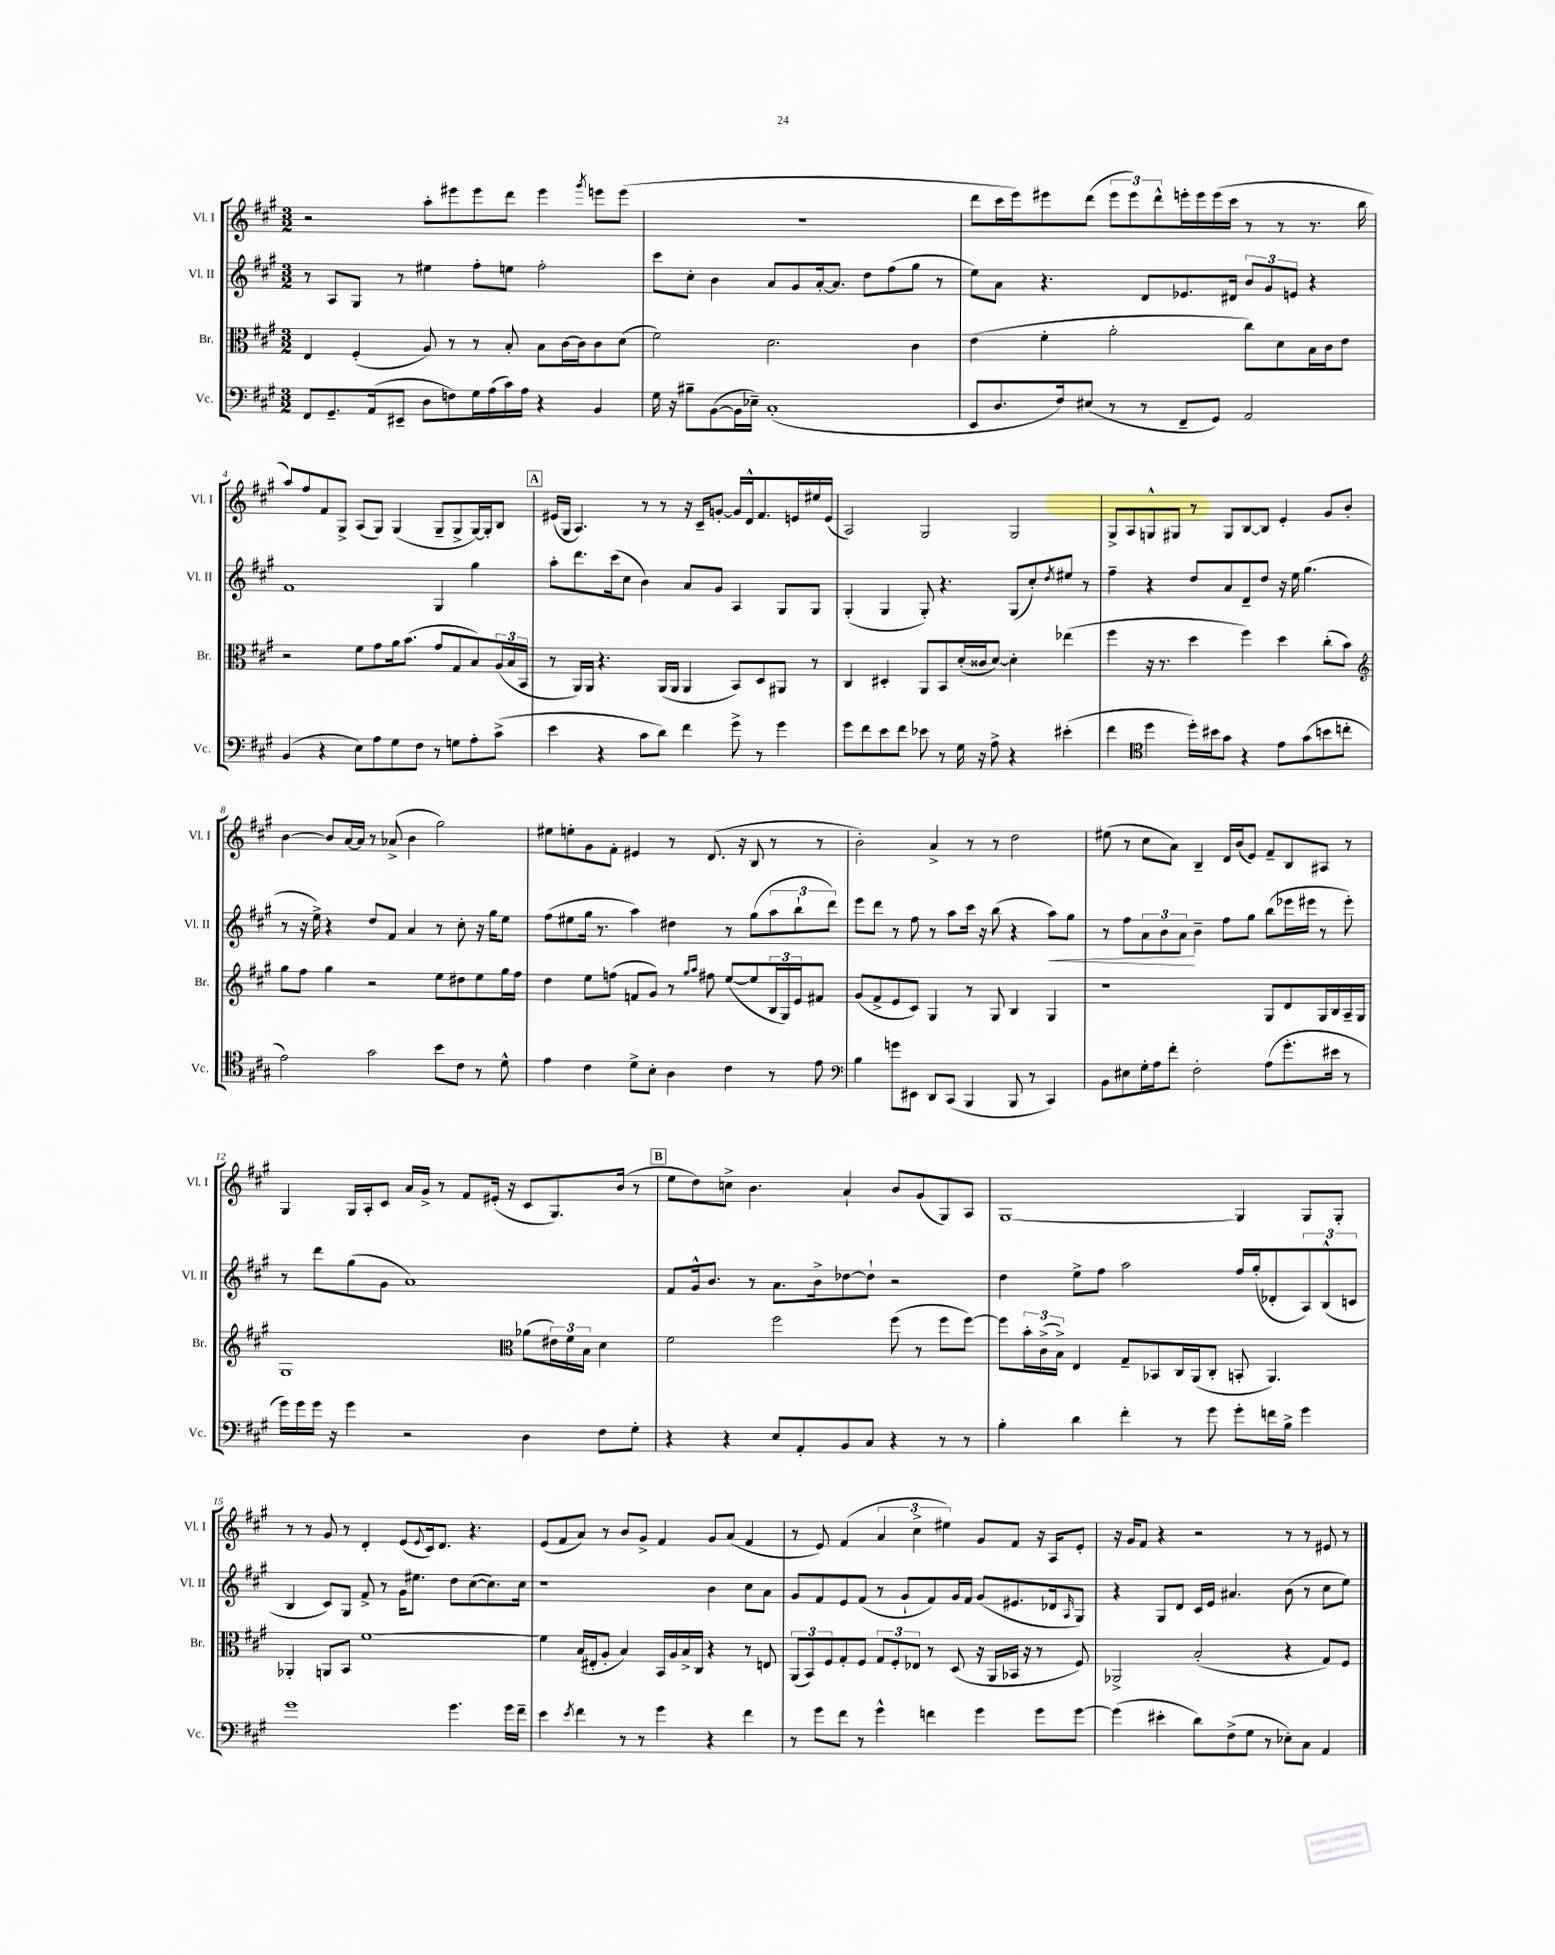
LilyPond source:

<<
\new StaffGroup <<
\new Staff = "s0" \with { instrumentName = "Vl. I" shortInstrumentName = "Vl. I" } {
    \clef treble \key a \major \numericTimeSignature \time 3/2
    r2 a''8-. eis'''8 eis'''8 d'''8 eis'''4 \acciaccatura { gis'''8 } e'''8 e'''8( |
    R1. |
    d'''8 cis'''16 e'''16) eis'''8 d'''8( \tuplet 3/2 { eis'''8 eis'''8) d'''8-^ } e'''16-. e'''16 e'''16( cis'''16 r8 r8 r8. b''16 |
    a''8) fis''8 fis'8 gis8-> a8( gis8) gis4( gis8-- gis8-> gis16~) gis16-. b8 |
    \mark \markup { \box "A" } eis'16( gis16 a4.) r8 r8 r16 cis'16-- g'8~-. g'16 d'16-^ fis'8. e'16 eis''16 e'16( |
    a2) gis2 gis2 |
    gis8-> a8 g8-^ gis8 r8 gis8 b8~ b8 e'4-. gis'8 b'8-. |
    b'4~ b'8 a'16~ a'16 r8 aes'8->( b'4 gis''2) |
    eis''8 e''8-. gis'8 fis'8-. eis'4 r8 d'8.( r16 b8 r8 r8 |
    b'2-.) a'4-> r8 r8 d''2 |
    eis''8( r8 cis''8 a'8) b4-- d'16 b'16( e'8) fis'8-- b8 ais8 r8 |
    gis4 gis16 a16-. cis'8 a'16 gis'16-> r8 fis'8 eis'16-.( r16 cis'8 gis8.) b'16( r8 |
    \mark \markup { \box "B" } e''8 d''8) c''8-> b'4. a'4-! b'8 gis'8( gis8) a8 |
    gis1~ gis4 gis8 gis8-. |
    r8 r8 gis'8 r8 d'4-. e'8( \appoggiatura { e'8 } cis'16) d'8. r4. |
    e'8( fis'8 a'8) r8 b'8 gis'8-> fis'4 gis'8 a'8( fis'4 |
    r8 e'8) fis'4( \tuplet 3/2 { a'4 cis''4-> eis''4) } gis'8 fis'8 r16 a16 e'8-. |
    r16 gis'16 fis'8 r4 r2 r8 r8 eis'8 r8 \bar "|." |
}
\new Staff = "s1" \with { instrumentName = "Vl. II" shortInstrumentName = "Vl. II" } {
    \clef treble \key a \major \numericTimeSignature \time 3/2
    r8 a8 gis8 r8 eis''4 fis''8-. e''8 fis''2-. |
    cis'''8 cis''8-. b'4 a'8 gis'8 a'16~-. a'8. d''8 fis''8( gis''8 r8 |
    e''8) a'8 r4. d'8 ees'8. dis'16 \tuplet 3/2 { b'8 gis'8 e'8 } r4 |
    fis'1 gis4 gis''4 |
    \mark \markup { \box "A" } a''8-. d'''8. cis'''16( cis''8 b'4) a'8 gis'8 a4 gis8 gis8 |
    gis4-.( gis4 gis8-.) r4. gis8( cis''8-.) \acciaccatura { d''8 } eis''8 r8 |
    fis''4-- r4 d''8 a'8 d'8-- d''8 r16 e''16 gis''4.( |
    r8 r16 e''16->) r4 d''8 fis'8 a'4 r8 cis''8-. r16 gis''16 e''8 |
    fis''8( eis''8 gis''16 r8. a''4) dis''4 r8 gis''8( \tuplet 3/2 { a''8 b''8-! d'''8) } |
    e'''8 d'''8 r8 fis''8 r8 a''8 cis'''16 r16 b''8( r4 a''8\<) gis''8 |
    r8 fis''8 \tuplet 3/2 { a'8 b'8 a'8\! } b'4-- fis''8 gis''8 b''8( ees'''16 eis'''16 r8 eis'''8-.) |
    r8 d'''8 gis''8( gis'8 a'1) |
    \mark \markup { \box "B" } fis'8 gis'16-^ b'8. r8 a'8. b'16-> des''8~ des''8-! r2 |
    d''4 e''8-> fis''8 a''2 fis''16 gis''16-.( des'8-. \tuplet 3/2 { a8) b8-^( c'8 } |
    b4 cis'8) gis8 fis'8-> r8 gis'16 eis''8. d''8 cis''8~( cis''8.) cis''16 |
    r1 b'4 cis''8 a'8 |
    gis'8 fis'8 e'8 fis'8( r8 gis'8-! fis'8) gis'16 fis'16 gis'8( eis'8. des'16 \grace { a16 } gis8) |
    r4 gis8 d'8 cis'16 e'16 ais'4. b'8( r8 cis''8 e''8) \bar "|." |
}
\new Staff = "s2" \with { instrumentName = "Br." shortInstrumentName = "Br." } {
    \clef alto \key a \major \numericTimeSignature \time 3/2
    e4 fis4-.( a8) r8 r8 b8-. b8 cis'16~ cis'16 cis'8 d'8( |
    fis'2) d'2. cis'4 |
    e'4( fis'4-. a'2-. cis''8) d'8 b16 cis'16 e'8 |
    r2 fis'8 gis'8 a'16 b'8.( gis'8 gis8 b8) \tuplet 3/2 { a16( b16 b,16 } |
    \mark \markup { \box "A" } r8 a,16) a,16 r4. a,16( a,16 a,4 b,8) d8 ais,8 r8 |
    cis4 dis4-. a,8 b,8 d'16-.( cisis'16 d'8~) d'4-. ees''4( |
    fis''4 r16 r8. d''4 fis''4) d''4 cis''8-.( b'8) |
    \clef treble gis''8 fis''8 gis''4 r2 e''8 dis''8 e''8 gis''16 fis''16 |
    d''4 e''8 f''8( f'8 gis'8) r8 \grace { gis''16 a''16 } fis''8 e''8~( e''8 \tuplet 3/2 { b16 gis16) e'16 } fis'8 |
    gis'8( fis'8-> e'8 cis'8) gis4 r8 gis8 b4 gis4 |
    r1 gis8 d'8 gis16 b16 a16-- gis16 |
    gis1 \clef alto aes'8( \tuplet 3/2 { eis'16) fis'16 b16 } d'4 |
    \mark \markup { \box "B" } fis'2 fis''2 fis''8( r8 fis''8 fis''8~) |
    fis''8 \tuplet 3/2 { b'16-. cis'16->( b16->) } e4 gis8-- bes,8 cis16 a,16( cis8-. b,8-. a,4.) |
    aes,4-. a,8 b,8 fis'1~ |
    fis'4 b16( eis16-. a8-. b4) b,16 a16 b16-> cis16 r4 r8 e8 |
    \tuplet 3/2 { a,8( b,8) fis8 } gis8-. fis8 \tuplet 3/2 { gis8 fis8-. ees8 } r8 d8( r16 a,16 bes,16 r16 r8 fis8) |
    aes,2-> b2-.( r4 gis8) fis8 \bar "|." |
}
\new Staff = "s3" \with { instrumentName = "Vc." shortInstrumentName = "Vc." } {
    \clef bass \key a \major \numericTimeSignature \time 3/2
    fis,8 gis,8.-- a,16( eis,8-- d8 f8) gis16 a16( cis'16) a16 r4 b,4 |
    gis16 r16 bis8-- b,8~( b,16 ees16--) cis1-.( |
    e,8 d8. fis16) eis8( r8 r8 fis,8-- gis,8) a,2 |
    b,4( r4 e8) a8 gis8 fis8 r8 g8 a8-. cis'8->( |
    \mark \markup { \box "A" } e'4 r4 cis'8 d'8) fis'4 gis'8-> r8 gis'4 |
    gis'8 fis'8 e'8 fis'8 ees'8 r8 gis16 r16 a8-> r4 eis'4-.( |
    fis'4 \clef tenor d''4 d''16-.) bis'16 gis'8 r4 e'8 gis'8( b'8 c''8-. |
    e'2) gis'2 b'8 cis'8 r8 d'8-^ |
    e'4 cis'4 d'8-> b8-. a4 cis'4 r8 e'8 |
    \clef bass b4 g'8 eis,8 d,8 cis,8( b,,4 b,,8 r8 cis,4) |
    b,8 eis8 gis16-. a16 fis'8-. fis2-. a8( gis'8.-. eis'16 r8 |
    gis'16) gis'16 gis'16 r16 gis'4 r2 d4 fis8 gis8-. |
    \mark \markup { \box "B" } r4 r4 e8 a,8-. b,8 cis8 r4 r8 r8 |
    b4-. d'4 fis'4-. r8 gis'8 gis'8-. f'16 b16-> gis'4 |
    gis'1 gis'4. gis'16 fis'16-- |
    e'4 \acciaccatura { e'8 } fis'4 r8 r8 gis'4 r4 fis'4 |
    r8 gis'8 fis'8 r8 gis'4-^ f'4 gis'4 gis'8 gis'8~ |
    gis'4( eis'4-. d'8) fis8->( gis8 r8 ees8-.) cis8 a,4 \bar "|." |
}
>>
>>
